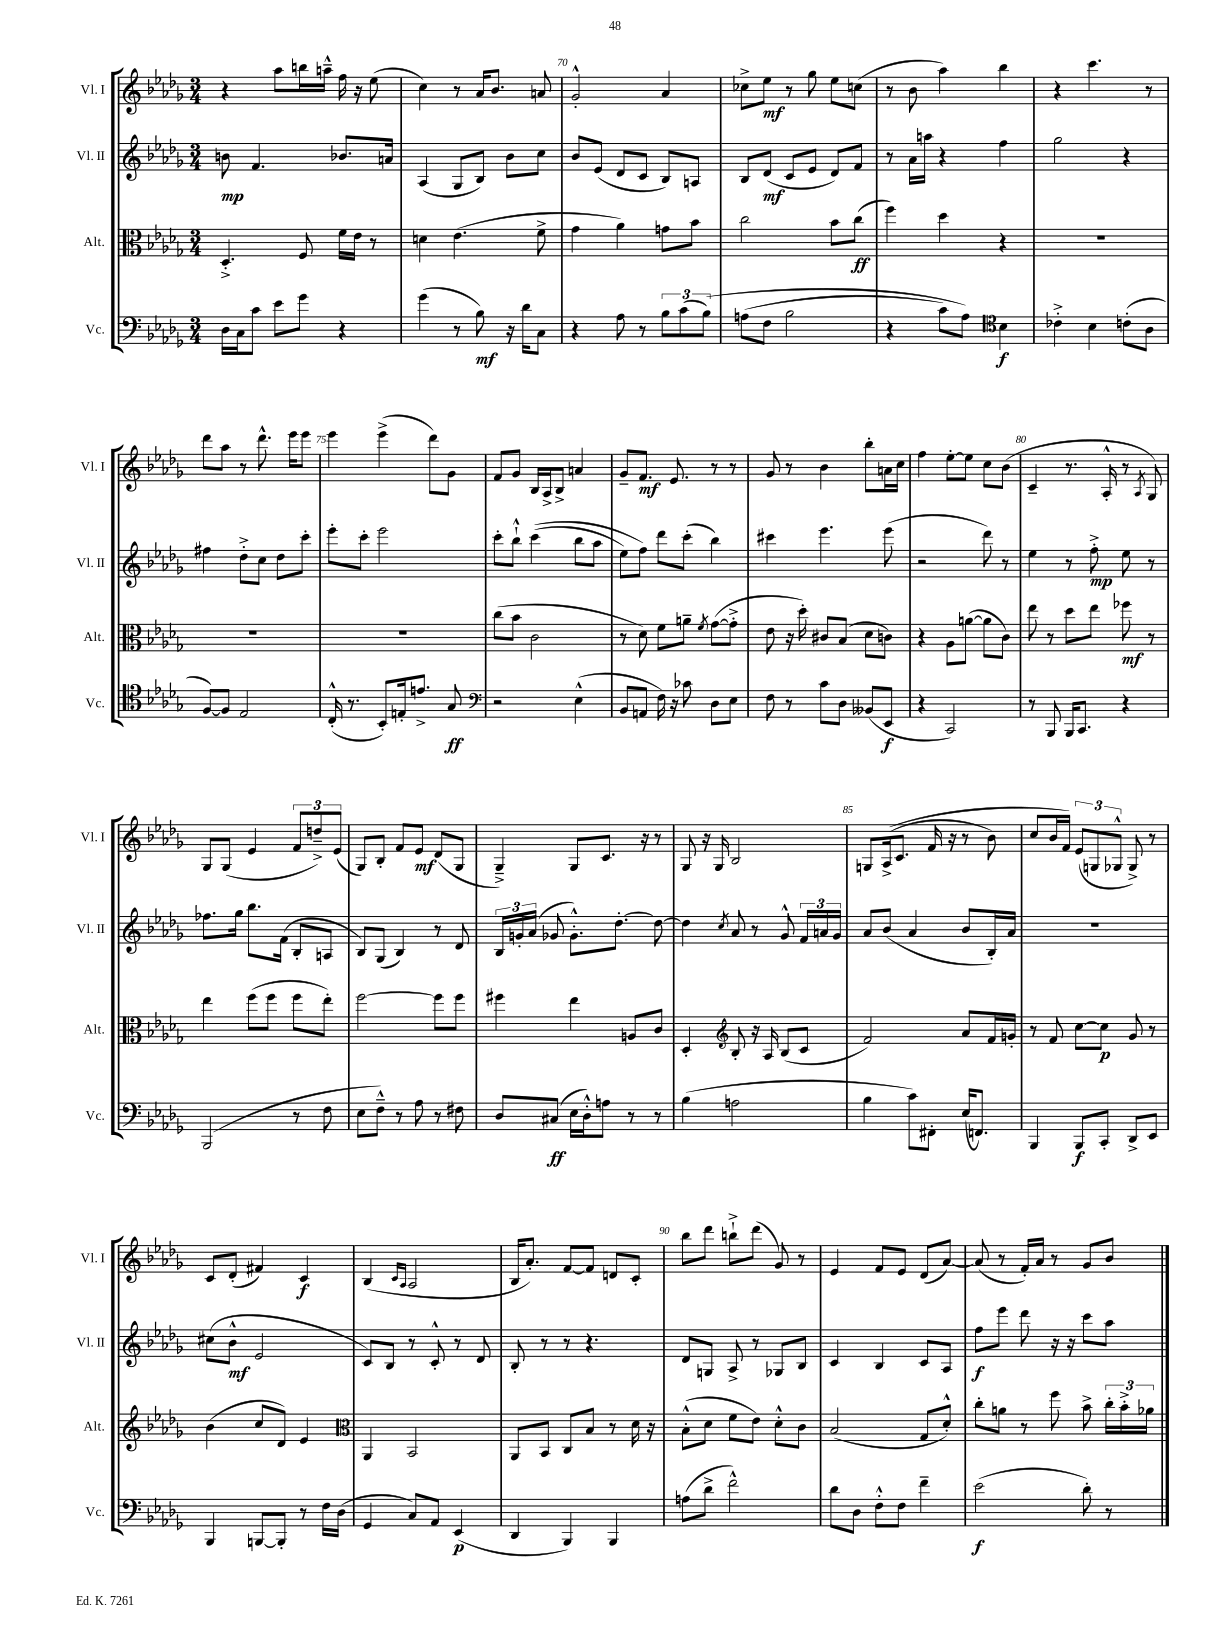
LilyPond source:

<<
\new StaffGroup <<
\new Staff = "s0" \with { instrumentName = "Vl. I" shortInstrumentName = "Vl. I" } {
    \clef treble \key des \major \numericTimeSignature \time 3/4
    \autoBeamOff r4 aes''8[ b''16 a''16]---^ f''16 r16 ees''8( |
    c''4) r8 aes'16[ bes'8.] a'8 |
    ges'2-.-^ aes'4 |
    ces''8[-> ees''8]\mf r8 ges''8 ees''8[ c''8]( |
    r8 bes'8 aes''4) bes''4 |
    r4 c'''4. r8 |
    des'''8[ aes''8] r8 des'''8.-^ ees'''16[ ees'''8] |
    ees'''4 ees'''4->( des'''8[) ges'8] |
    f'8[ ges'8] bes16[ aes16-> bes8]-> a'4 |
    ges'8[-- f'8.]\mf ees'8. r8 r8 |
    ges'8 r8 bes'4 bes''8[-. a'16 c''16] |
    f''4 ees''8[~-. ees''8] c''8[ bes'8]( |
    c'4-- r8. aes16-.-^ r8 \acciaccatura { aes8 } ges8) |
    ges8[ ges8]( ees'4 \tuplet 3/2 { f'8[ d''8--->) ees'8]( } |
    ges8[) bes8]-. f'8[ ees'8]\mf des'8[( ges8] |
    ges4--->) ges8[ c'8.] r16 r8 |
    ges8 r16 ges16 bes2 |
    g8[ aes16->(\( c'8.] f'16 r16 r8 bes'8) |
    c''8[ bes'16 f'16]\) \tuplet 3/2 { ees'8[( g8 ges8]-^ } ges8->) r8 |
    c'8[ des'8]-.( fis'4) c'4\f |
    bes4( \grace { c'16[ aes16] } aes2 |
    bes16[ aes'8.]-.) f'8[~ f'8] d'8[ c'8]-. |
    bes''8[ des'''8] b''8[-!-> des'''8]( ges'8) r8 |
    ees'4 f'8[ ees'8] des'8[( aes'8]~) |
    aes'8( r8 f'16[-.) aes'16] r8 ges'8[ bes'8] \bar "|." |
}
\new Staff = "s1" \with { instrumentName = "Vl. II" shortInstrumentName = "Vl. II" } {
    \clef treble \key des \major \numericTimeSignature \time 3/4
    \autoBeamOff b'8\mp f'4. bes'8.[ a'16] |
    aes4( ges8[ bes8]) bes'8[ c''8] |
    bes'8[ ees'8]( des'8[ c'8] bes8[) a8] |
    bes8[ des'8]\mf( c'8[ ees'8] des'8[) f'8] |
    r8 aes'16[ a''16] r4 f''4 |
    ges''2 r4 |
    fis''4 des''8[-.-> c''8] des''8[ c'''8]-. |
    ees'''8[-. c'''8]-. ees'''2 |
    c'''8[-. bes''8]-!-^ c'''4(\( bes''8[ aes''8] |
    ees''8[) f''8]\) des'''8[ c'''8]-.( bes''4) |
    cis'''4 ees'''4. ees'''8( |
    r2 des'''8) r8 |
    ees''4 r8 f''8-.->\mp ees''8 r8 |
    fes''8.[ ges''16] bes''8.[ f'16]( bes8[-. a8] |
    bes8[) ges8]( bes4) r8 des'8 |
    \tuplet 3/2 { bes16[ g'16-. aes'16]( } ges'8 ges'8.[-.-^) des''8.]~-. des''8~ |
    des''4 \acciaccatura { c''8 } aes'8 r8 ges'8-^ \tuplet 3/2 { f'16[ a'16 ges'16] } |
    aes'8[ bes'8]( aes'4 bes'8[ bes16-.) aes'16] |
    R2. |
    cis''8[( bes'8]-^\mf ees'2 |
    c'8[) bes8] r8 c'8-.-^ r8 des'8 |
    bes8-. r8 r8 r4. |
    des'8[ g8] aes8-> r8 ges8[ bes8] |
    c'4 bes4 c'8[ aes8] |
    f''8[\f ees'''8] des'''8 r16 r16 c'''8[ aes''8] \bar "|." |
}
\new Staff = "s2" \with { instrumentName = "Alt." shortInstrumentName = "Alt." } {
    \clef alto \key des \major \numericTimeSignature \time 3/4
    \autoBeamOff des4.-.-> f8 f'16[ ees'16] r8 |
    d'4 ees'4.( f'8-> |
    ges'4 aes'4) g'8[ bes'8] |
    c''2 bes'8[ c''8]\ff( |
    f''4) des''4 r4 |
    R2. |
    R2. |
    R2. |
    c''8[( bes'8] c'2 |
    r8 des'8) f'8[ a'8]-- \acciaccatura { f'8 } ges'8[~( ges'8]-.-> |
    ees'8 r16 des''16-.) cis'8[ bes8]( des'8[ c'8]) |
    r4 aes8[ a'8]~( a'8[ c'8]) |
    ees''8 r8 des''8[ ees''8] fes''8\mf r8 |
    ees''4 f''8[( f''8] f''8[ ees''8]-.) |
    f''2~ f''8[ f''8] |
    fis''4 ees''4 a8[ c'8] |
    des4-. \clef treble bes8-. r16 aes16 bes8[( c'8] |
    f'2) aes'8[ f'16 g'16]-. |
    r8 f'8 c''8[~ c''8]\p ges'8 r8 |
    bes'4( c''8[ des'8]) ees'4 |
    \clef alto aes,4 bes,2 |
    aes,8[ bes,8] c8[ bes8] r8 des'16 r16 |
    bes8[-.-^( des'8] f'8[ ees'8]) des'8[-.-^ c'8] |
    bes2( ges8[ des'8]-.-^) |
    c''8[-. a'8] r8 f''8 bes'8-> \tuplet 3/2 { c''16[-. bes'16-.-> aes'16] } \bar "|." |
}
\new Staff = "s3" \with { instrumentName = "Vc." shortInstrumentName = "Vc." } {
    \clef bass \key des \major \numericTimeSignature \time 3/4
    \autoBeamOff des16[ c16 c'8] ees'8[ ges'8] r4 |
    ges'4( r8 bes8\mf) r16 des'16[ c8] |
    r4 aes8 r8 \tuplet 3/2 { bes8[ c'8( bes8])\( } |
    a8[( f8] bes2 |
    r4 c'8[) aes8]\) \clef tenor bes4\f |
    ces'4-.-> bes4 c'8[-.( aes8] |
    f8[~) f8] ees2 |
    c16-.-^( r8. bes,8[-.) e16-. e'8.]-> ges8\ff |
    \clef bass r2 ees4-^( |
    bes,8[ a,8] f16) r16 ces'8 des8[ ees8] |
    f8 r8 c'8[ des8] beses,8[( ees,8]\f |
    r4 c,2) |
    r8 bes,,8 bes,,16[ c,8.] r4 |
    bes,,2( r8 f8 |
    ees8[ f8]---^) r8 aes8 r8 fis8 |
    des8[ cis8]\ff( ees16[ des16-.-^) a8] r8 r8 |
    bes4( a2 |
    bes4 c'8[) fis,8]-. ees16[( f,8.]) |
    bes,,4 bes,,8[\f c,8]-. des,8[-> ees,8] |
    bes,,4 b,,8[~ b,,8]-. r8 f16[ des16]( |
    ges,4 c8[) aes,8] ees,4\p( |
    des,4 bes,,4) bes,,4 |
    a8[( des'8]-> f'2-^) |
    des'8[ des8] f8[-.-^ f8] f'4-- |
    ees'2\f( des'8-.) r8 \bar "|." |
}
>>
>>
\layout { \context { \Score currentBarNumber = #68 \override BarNumber.break-visibility = ##(#f #t #t) barNumberVisibility = #(every-nth-bar-number-visible 5) } }
